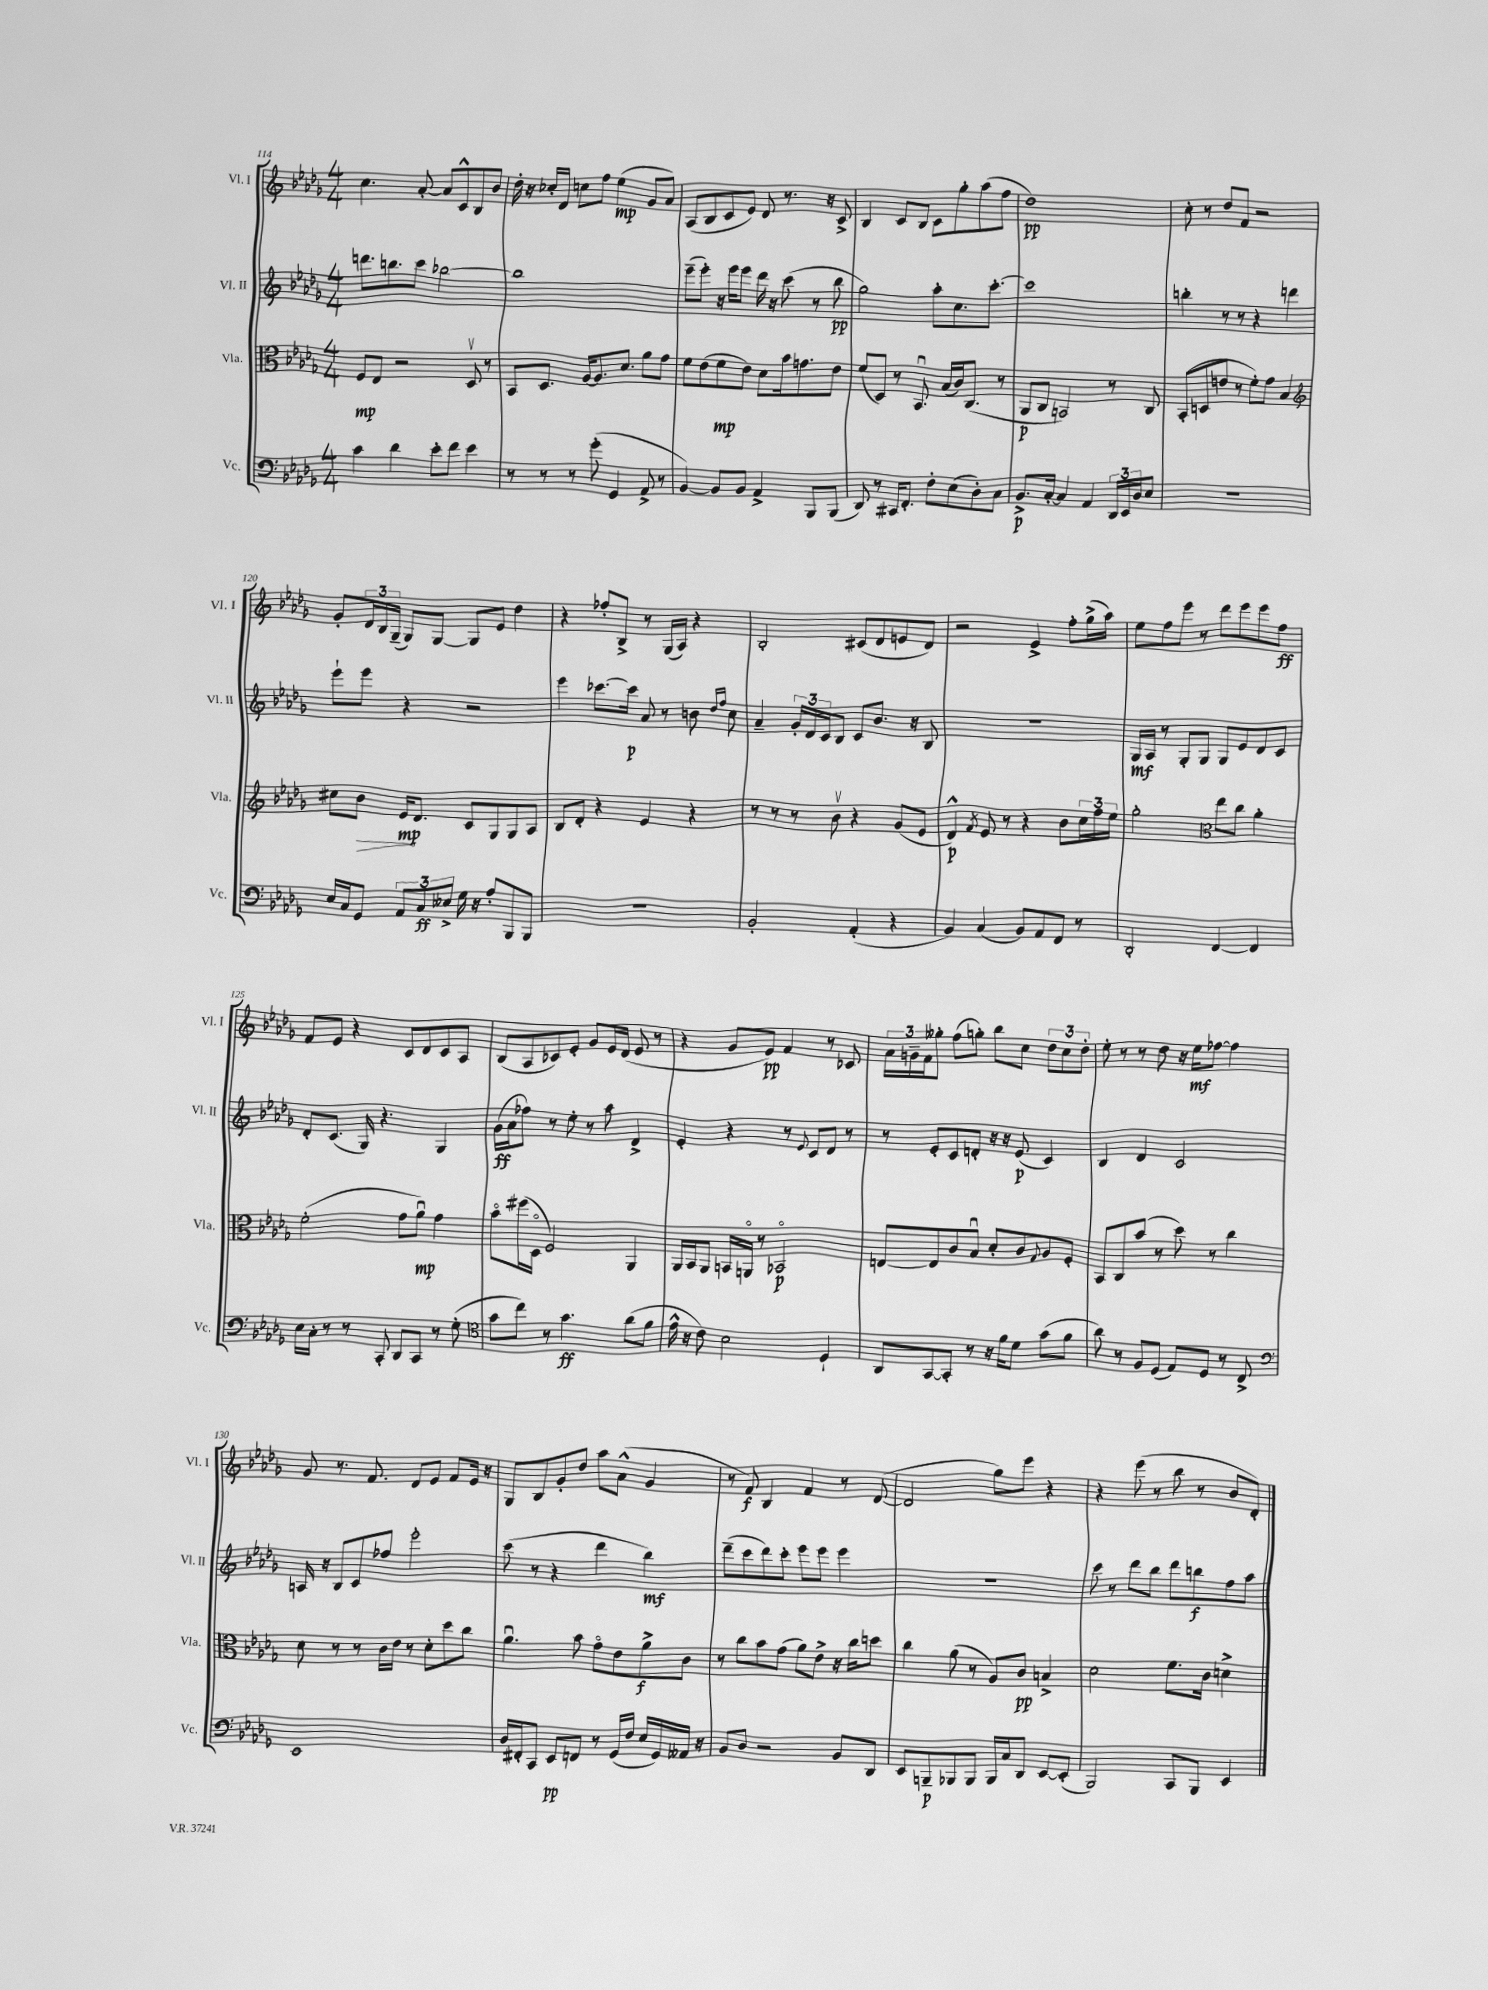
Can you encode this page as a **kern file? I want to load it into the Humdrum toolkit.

**kern	**dynam	**kern	**dynam	**kern	**dynam	**kern	**dynam
*part4	*part4	*part3	*part3	*part2	*part2	*part1	*part1
*staff4	*staff4	*staff3	*staff3	*staff2	*staff2	*staff1	*staff1
*I"Vc.	*	*I"Vla.	*	*I"Vl. II	*	*I"Vl. I	*
*I'Vc.	*	*I'Vla.	*	*I'Vl. II	*	*I'Vl. I	*
*clefF4	*	*clefC3	*	*clefG2	*	*clefG2	*
*k[b-e-a-d-g-]	*	*k[b-e-a-d-g-]	*	*k[b-e-a-d-g-]	*	*k[b-e-a-d-g-]	*
*M4/4	*	*M4/4	*	*M4/4	*	*M4/4	*
=114	=114	=114	=114	=114	=114	=114	=114
4c\	.	8F/L	mp	8.dddn\L	.	4.cc\	.
.	.	8E-/J	.	.	.	.	.
.	.	.	.	8.bbn\	.	.	.
4d-\	.	2r	.	.	.	.	.
.	.	.	.	8ccc\J	.	[8a-'/	.
8e-'\L	.	.	.	[2bb-X\	.	8a-/L]	.
8f\J	.	.	.	.	.	8c^^/	.
4e-\	.	8D-v/	.	.	.	8B-/	.
.	.	8r	.	.	.	8b-/J	.
=115	=115	=115	=115	=115	=115	=115	=115
8r	.	8BB-/L	.	1bb-]	.	16dd-'\	.
.	.	.	.	.	.	16r	.
8r	.	8.D-/J	.	.	.	16cc-X'/LL	.
.	.	.	.	.	.	16d-/JJ	.
8r	.	.	.	.	.	8ccn\L	.
.	.	[16A-/KL	.	.	.	.	.
(8g-'\	.	8.A-/]	.	.	.	8ff\J	.
4GG-/	.	.	.	.	.	(4ee-\	mp
.	.	8.d-/J	.	.	.	.	.
8AA-^/	.	8a-\L	.	.	.	8g-/L	.
8r	.	8g-\J	.	.	.	8a-/J)	.
=116	=116	=116	=116	=116	=116	=116	=116
[4BB-/)	.	8f\L	.	(8eee-~\L	.	(8A-/L	.
.	.	(8e-\	.	8eee-'\J)	.	8B-/	.
8BB-/L]	.	8f\	mp	16r	.	8c/	.
.	.	.	.	16eee-\KL	.	.	.
8BB-/J	.	8e-\J)	.	8eee-\J	.	8e-/J)	.
4AA-^/	.	8d-\L	.	16ddd-\	.	8d-/	.
.	.	.	.	16r	.	.	.
.	.	16b-\k	.	(8ccc\	.	8.r	.
.	.	8.gn\	.	.	.	.	.
8BBB-/L	.	.	.	8r	.	.	.
.	.	.	.	.	.	16r	.
(8BBB-/J	.	8e-\J	.	8bb-\	pp	8c^/	.
=117	=117	=117	=117	=117	=117	=117	=117
8DD-/)	.	(8f/L	.	2gg-\)	.	4B-/	.
8r	.	8D-/J)	.	.	.	.	.
16CC#X/KL	.	8r	.	.	.	8c/L	.
8.FF'/J	.	.	.	.	.	.	.
.	.	8.BB-u/	.	.	.	8B-/J	.
8F'\L	.	.	.	8aa-'\L	.	8c\L	.
.	.	(16B-/LL	.	.	.	.	.
(8E-\	.	16c/J)	.	8.cc\	.	8gg-'\	.
.	.	(8.C/J	.	.	.	.	.
8D-'\)	.	.	.	.	.	(8aa-\	.
.	.	.	.	[8.ccc'\J	.	.	.
8C\J	.	8r	.	.	.	8ff\J	.
=118	=118	=118	=118	=118	=118	=118	=118
8.BB-^/L	p	8AA-/L	p	1ccc]	.	1dd-)	pp
.	.	8C/J	.	.	.	.	.
[16C'/Jk	.	.	.	.	.	.	.
4C/]	.	2BBn/)	.	.	.	.	.
4AA-/	.	.	.	.	.	.	.
24DD-/LL	.	8r	.	.	.	.	.
24EE-/	.	.	.	.	.	.	.
24D-/J	.	.	.	.	.	.	.
8E-/J	.	8C/	.	.	.	.	.
=119	=119	=119	=119	=119	=119	=119	=119
1r	.	(8BB-'/L	.	4bbn'\	.	8cc'\	.
.	.	8Dn/	.	.	.	8r	.
.	.	8en/J	.	8r	.	8dd-/L	.
.	.	8r	.	8r	.	8f/J	.
.	.	8f'\L)	.	4r	.	2r	.
.	.	8g-\J	.	.	.	.	.
.	.	4B-/	.	4dddn\	.	.	.
!!LO:LB:g=z
=120	=120	=120	=120	=120	=120	=120	=120
*	*	*clefG2	*	*	*	*	*
16E-/LL	.	8cc#X\L	.	8eee-`\L	.	8g-'/L	.
16C/J	.	.	.	.	.	.	.
!	!	!	!LO:HP:b	!	!	!	!
8GG-/J	.	8b-\J	>	8eee-\J	.	24d-/L	.
.	.	.	.	.	.	24B-/	.
.	.	.	.	.	.	(24G-~/JJ	.
12AA-/L	.	16e-/KL	mp	4r	.	8G-/L)	.
.	.	8.d-/J	]	.	.	.	.
12C/	ff	.	.	.	.	.	.
.	.	.	.	.	.	[8G-/J	.
12E--X^/J	.	.	.	.	.	.	.
16G-\	.	8c/L	.	2r	.	8G-/L]	.
16r	.	.	.	.	.	.	.
8A-'/L	.	8G-/	.	.	.	8e-/J	.
8BBB-/	.	8G-/	.	.	.	4dd-\	.
8BBB-/J	.	8A-/J	.	.	.	.	.
=121	=121	=121	=121	=121	=121	=121	=121
1r	.	8B-/L	.	4eee-\	.	4r	.
.	.	8d-'/J	.	.	.	.	.
.	.	4r	.	[8.ccc-X\L	.	8ff-X'/L	.
.	.	.	.	.	.	8B-^/J	.
.	.	.	.	16ccc-\Jk]	p	.	.
.	.	4e-/	.	8a-/	.	8r	.
.	.	.	.	8r	.	(16G-/LL	.
.	.	.	.	.	.	16A-/JJ)	.
.	.	4r	.	8bn\	.	4r	.
.	.	.	.	16qqdd-/LL	.	.	.
.	.	.	.	16qqff/JJ	.	.	.
.	.	.	.	8cc\	.	.	.
=122	=122	=122	=122	=122	=122	=122	=122
2BB-'/	.	8r	.	4a-~/	.	2B-'/	.
.	.	8r	.	.	.	.	.
.	.	8r	.	24g-'/LL	.	.	.
.	.	.	.	24d-/	.	.	.
.	.	.	.	24c/J	.	.	.
.	.	8b-v\	.	8B-/J	.	.	.
(4AA-'/	.	4r	.	8c/L	.	(8c#X/L	.
.	.	.	.	8.b-/J	.	8d-/	.
4r	.	(8g-/L	.	.	.	8en/	.
.	.	.	.	16r	.	.	.
.	.	8e-/J	.	8B-/	.	8d-/J)	.
=123	=123	=123	=123	=123	=123	=123	=123
4BB-/)	.	4d-^^/)	p	1r	.	2r	.
.	.	8qf/	.	.	.	.	.
(4C/	.	8e-/	.	.	.	.	.
.	.	8r	.	.	.	.	.
8BB-/L)	.	4r	.	.	.	4e-^/	.
8AA-/	.	.	.	.	.	.	.
8FF/J	.	8b-\L	.	.	.	8ff'\L	.
8r	.	24cc\L	.	.	.	(16gg-^\L	.
.	.	24ff\	.	.	.	.	.
.	.	.	.	.	.	16aa-\JJ)	.
.	.	24ee-\JJ	.	.	.	.	.
=124	=124	=124	=124	=124	=124	=124	=124
2DD-'/	.	2gg-'\	.	16G-/LL	mf	8ee-\L	.
.	.	.	.	16A-/JJ	.	.	.
.	.	.	.	8r	.	8ff\	.
.	.	.	.	8G-'/L	.	8eee-\J	.
.	.	.	.	8G-/J	.	8r	.
*	*	*clefC3	*	*	*	*	*
[4FF/	.	8ee-\L	.	8G-/L	.	8ddd-\L	.
.	.	8cc\J	.	8e-/	.	8eee-\	.
4FF/]	.	4a-'\	.	8d-/	.	8eee-\	.
.	.	.	.	8c/J	.	8ff\J	ff
!!LO:LB:g=z
=125	=125	=125	=125	=125	=125	=125	=125
16E-\LL	.	(2f'\	.	8d-'/L	.	8f/L	.
16C'\JJ	.	.	.	.	.	.	.
8r	.	.	.	(8.c/J	.	8e-/J	.
8r	.	.	.	.	.	4r	.
.	.	.	.	16G-/)	.	.	.
8CC'/	.	.	.	4.r	.	.	.
8DD-/L	.	8g-\L	.	.	.	8c/L	.
8CC/J	.	8a-u\J)	mp	.	.	8d-/	.
8r	.	4g-\	.	4G-/	.	8c/	.
(8G-'\	.	.	.	.	.	8A-/J	.
=126	=126	=126	=126	=126	=126	=126	=126
*clefC4	*	*	*	*	*	*	*
8g-\L	.	8b-\L	.	(16g-\LL	ff	(8B-/L	.
.	.	.	.	16a-\J	.	.	.
8cc\J)	.	(16ff#X\L	.	8ff-X\J)	.	8A-/	.
.	.	16D-\JJ	.	.	.	.	.
8r	.	2F/)	.	8r	.	8c-X/)	.
4.g-\	ff	.	.	8ee-'\	.	8e-'/J	.
.	.	.	.	8r	.	8g-/L	.
.	.	.	.	8aa-\	.	16e-/L	.
.	.	.	.	.	.	(16d-/JJ	.
(8a-\L	.	4AA-/	.	4d-^/	.	8e-/	.
8f\J	.	.	.	.	.	8r	.
=127	=127	=127	=127	=127	=127	=127	=127
16e-^^\	.	16AA-/LL	.	4e-'/	.	4r	.
16r	.	16BB-/J	.	.	.	.	.
8c\)	.	8AA-/J	.	.	.	.	.
2B-\	.	16BBn/LL	.	4r	.	8g-/L	.
.	.	16AAn/JJ	.	.	.	.	.
.	.	8r	.	.	.	8e-/J)	pp
.	.	2BB-X/	p	8r	.	4f/	.
.	.	.	.	8qqe-/	.	.	.
.	.	.	.	8c/L	.	.	.
4D-`/	.	.	.	8d-/J	.	8r	.
.	.	.	.	8r	.	8c-X/	.
=128	=128	=128	=128	=128	=128	=128	=128
8AA-/L	.	[8En/L	.	8r	.	24a-\LL	.
.	.	.	.	.	.	24gn~\	.
.	.	.	.	.	.	24f\J	.
[8GG-/	.	8E/]	.	8e-'/L	.	8gg--X'\J	.
8GG-'/J]	.	8c/	.	8c/	.	(8ff\L	.
8r	.	8B-u/J	.	8dn'/J	.	8ggn'\J)	.
16r	.	8d-'/L	.	16r	.	8bb-\L	.
16f\KL	.	.	.	16r	.	.	.
8d-\J	.	8c/	.	(8e-/	p	8cc\J	.
.	.	8qqG-/	.	.	.	.	.
(8g-\L	.	8A-/	.	4c/)	.	12dd-\L	.
.	.	.	.	.	.	12cc\	.
8f\J	.	8F'/J	.	.	.	.	.
.	.	.	.	.	.	12dd-'\J	.
=129	=129	=129	=129	=129	=129	=129	=129
8a-\)	.	8BB-/L	.	4B-/	.	8ee-'\	.
8r	.	8C/	.	.	.	8r	.
8F/L	.	(8b-/J	.	4d-/	.	8r	.
(8D-/J	.	8r	.	.	.	8dd-\	.
8E-/L)	.	8dd-\)	.	2c/	.	16r	.
.	.	.	.	.	.	16ee-\KL	mf
8D-/J	.	8r	.	.	.	[8ff-X\J	.
8r	.	4cc\	.	.	.	4ff-\]	.
8C^/	.	.	.	.	.	.	.
!!LO:LB:g=z
=130	=130	=130	=130	=130	=130	=130	=130
*clefF4	*	*	*	*	*	*	*
1EE-	.	8d-\	.	16An/	.	8g-/	.
.	.	.	.	16r	.	.	.
.	.	8r	.	8B-/L	.	8.r	.
.	.	8r	.	8c/	.	.	.
.	.	.	.	.	.	8.f/	.
.	.	16c\LL	.	8ff-X/J	.	.	.
.	.	16e-\JJ	.	.	.	.	.
.	.	8r	.	2eee-'\	.	8d-/L	.
.	.	8d-'\L	.	.	.	8e-/J	.
.	.	8dd-\	.	.	.	8f/L	.
.	.	8cc\J	.	.	.	16e-/Jk	.
.	.	.	.	.	.	16r	.
=131	=131	=131	=131	=131	=131	=131	=131
16D-/LL	.	4.a-u\	.	(8ccc\	.	8G-/L	.
16FF#X'/J	.	.	.	.	.	.	.
8CC/J	.	.	.	8r	.	8B-/	.
8EE-/L	pp	.	.	4r	.	8g-'/	.
8FFn/J	.	8b-\	.	.	.	8dd-/J	.
8r	.	8g-\L	.	4ddd-\	.	8aa-\L	.
(16GG-/LL	.	8e-\	.	.	.	(8a-^^\J	.
16F/JJ	.	.	.	.	.	.	.
16E-/LL	.	8a-^\	f	4bb-\)	mf	4g-/	.
16GG-/)	.	.	.	.	.	.	.
16AA--X/JJ	.	8c\J	.	.	.	.	.
16r	.	.	.	.	.	.	.
=132	=132	=132	=132	=132	=132	=132	=132
8BB-/L	.	8r	.	(8ddd-~\L	.	8r	.
8D-/J	.	8cc\L	.	8ccc\	.	8f/)	f
2r	.	8b-\	.	8ddd-\)	.	4B-/	.
.	.	(8g-\J	.	8ccc'\J	.	.	.
.	.	8a-\L)	.	8eee-\L	.	4f/	.
.	.	8e-^\J	.	8eee-\J	.	.	.
8BB-/L	.	16r	.	4eee-\	.	8r	.
.	.	16cc\KL	.	.	.	.	.
8DD-/J	.	8ddn\J	.	.	.	([8d-/	.
=133	=133	=133	=133	=133	=133	=133	=133
8EE-/L	.	4cc\	.	1r	.	2d-/]	.
8BBBn~/	p	.	.	.	.	.	.
8BBB-X/	.	(8a-\	.	.	.	.	.
8BBB-/J	.	8r	.	.	.	.	.
16BBB-/LL	.	8A-/L)	.	.	.	8gg-\L)	.
16C/J	.	.	.	.	.	.	.
8DD-/J	.	8c/J	pp	.	.	8eee-\J	.
[8EE-/L	.	4Bn^/	.	.	.	4r	.
(8EE-'/J]	.	.	.	.	.	.	.
=134	=134	=134	=134	=134	=134	=134	=134
2BBB-/)	.	2d-\	.	8ccc\	.	4r	.
.	.	.	.	8r	.	.	.
.	.	.	.	8ddd-\L	.	(8eee-\	.
.	.	.	.	8bb-\J	.	8r	.
8CC/L	.	8.f\L	.	8ddd-\L	.	8bb-\	.
8BBB-/J	.	.	.	8bbn\	f	8r	.
.	.	16c\Jk	.	.	.	.	.
4EE-/	.	4dn^\	.	8ff\	.	8b-/L	.
.	.	.	.	8aa-\J	.	8d-'/J)	.
==	==	==	==	==	==	==	==
*-	*-	*-	*-	*-	*-	*-	*-
